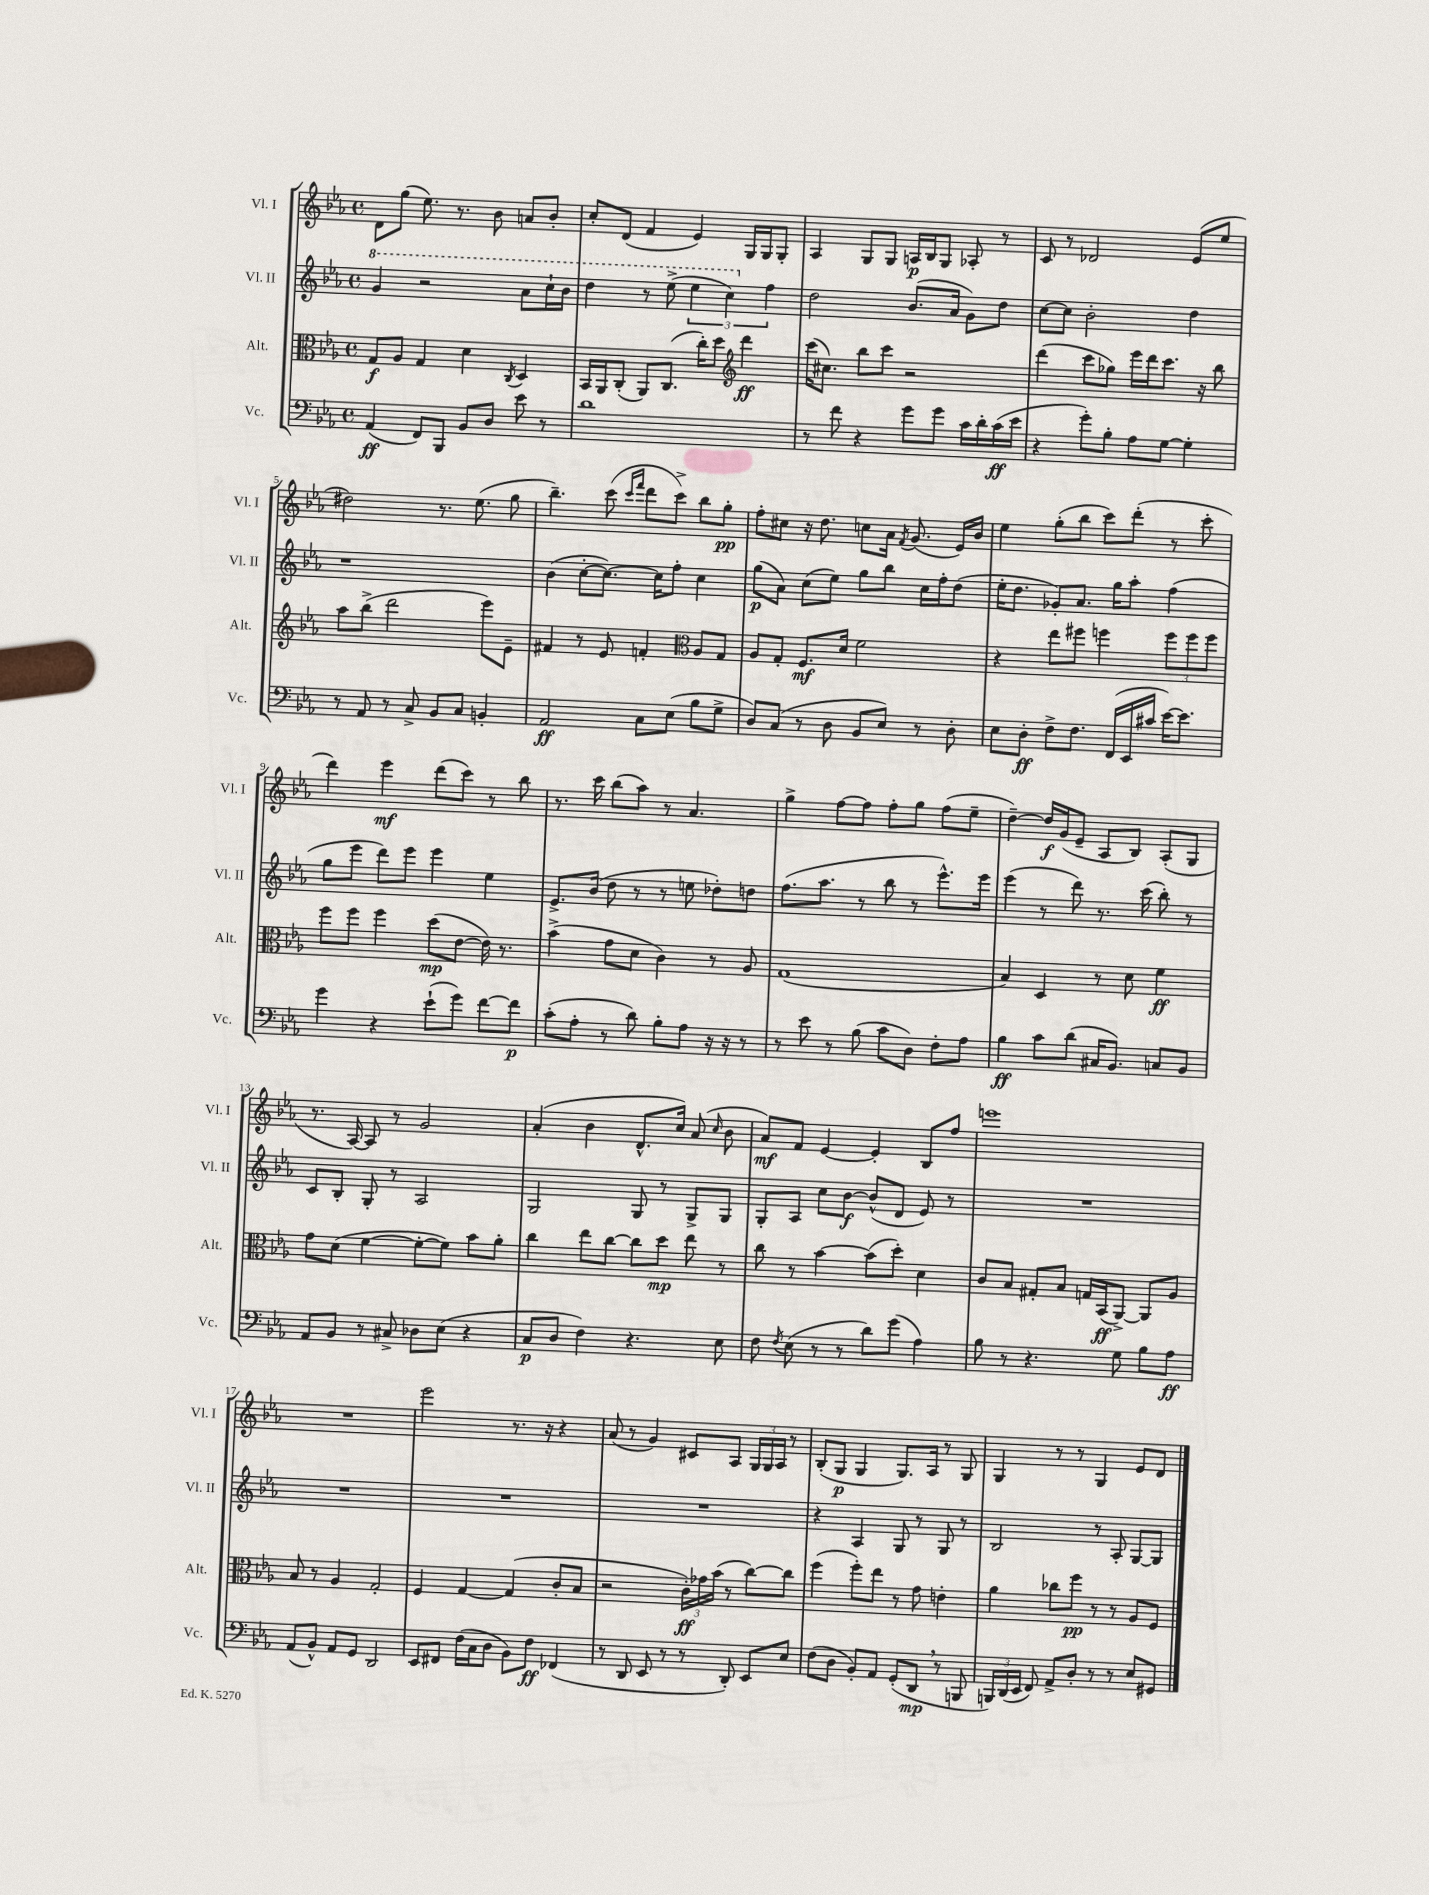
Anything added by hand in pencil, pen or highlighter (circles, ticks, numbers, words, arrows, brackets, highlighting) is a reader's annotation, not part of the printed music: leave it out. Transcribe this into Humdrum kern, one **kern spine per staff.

**kern	**kern	**kern	**kern
*staff4	*staff3	*staff2	*staff1
*clefF4	*clefC3	*clefG2	*clefG2
*k[b-e-a-]	*k[b-e-a-]	*k[b-e-a-]	*k[b-e-a-]
*M4/4	*M4/4	*M4/4	*M4/4
*met(c)	*met(c)	*met(c)	*met(c)
(4AA-/	8G/L	4gg/	8d\L
.	8A-/J	.	(8gg\J
8FF/L)	4G/	2r	8.ee-\)
8BBB-/J	.	.	.
.	.	.	8.r
8BB-/L	4d\	.	.
8D/J	.	.	8b-\
.	8qC/	.	.
8e-\	4D/	8aa-\L	8a/L
8r	.	16ccc`\L	8b-'/J
.	.	16bb-\JJ	.
=	=	=	=
1d	16BB-/LL	4ddd\	8cc'/L
.	16AA-/J	.	.
.	(8C'/J	.	(8d/J
.	8AA-/L)	8r	4f/
.	(8.C/J	(8eee-^\	.
.	.	6eee-\	4e-/)
.	16cc'\LK)	.	.
.	8dd\J	.	.
.	.	6ccc\)	.
*	*clefG2	*	*
.	4ddd\	.	16G/LL
.	.	.	16G/J
.	.	6ff\	.
.	.	.	8G'/J
=	=	=	=
8r	(16ccc\LK	2dd\	4A-/
.	8.cc#\J)	.	.
8f\	.	.	.
4r	8bb-\L	.	8G/L
.	8ccc\J	.	8G/J
8g\L	2r	(8.b-/L	16A/LL
.	.	.	16B-/J
8g\J	.	.	8G/J
.	.	16a-/Jk	.
16c\LL	.	8g\L)	8A-'/
16d'\	.	.	.
(16c\	.	8dd\J	8r
16e-\JJ	.	.	.
=	=	=	=
4r	(4ddd\	[8cc\L	8c/
.	.	8cc\]J	8r
8g'\L)	8ccc\L	2b-'\	2d-/
8B-'\J	8gg-\J)	.	.
8A-\L	16eee-\LL	.	.
.	16ddd\J	.	.
[8G\J	8.ccc\J	.	.
4G'\]	.	4dd\	(8e-/L
.	16r	.	.
.	8bb-\	.	8ee-/J
=	=	=	=
8r	8aa-\L	1r	2dd#\)
8AA-/	(8bb-^\J	.	.
8r	2ddd\	.	.
8C^/	.	.	.
8BB-/L	.	.	8.r
8C/J	.	.	.
.	.	.	(8.ee-\
4BB'/	8eee-\L)	.	.
.	8e-~\J	.	8gg\
=	=	=	=
2AA-/	4f#/	(4b-\	4.bb-~\)
.	8r	[8cc'\L	.
.	8e-/	8.cc\_J)	(8ccc\
.	.	.	16qqccc/LL
.	.	.	16qqfff/JJ
8C\L	4f'/	.	8ddd\L
.	.	16cc\]LK	.
(8E-\J	.	8ff'\J	8ccc^\J)
*	*clefC3	*	*
8B-\L	8A-/L	4cc\	8bb-\L
8G^\J	8G/J	.	8gg'\J
=	=	=	=
8D/L)	8A-/L	(8gg\L	8ff'\L
(8C/J	8G'/J	8a-\J)	8cc#\J
8r	8.F/L	(8cc\L	16r
.	.	.	8.dd\
8D\	.	8ee-\J)	.
.	16d/Jk	.	.
8BB-/L	2f\	8gg\L	8cc\L
8E-/J)	.	8bb-\J	16a-\Jk
.	.	.	8qf/
.	.	.	(8.g/
8r	.	16cc\LL	.
.	.	16ff'\J	.
8D'\	.	(8dd\J	16e-/LL)
.	.	.	16b-/JJ
=	=	=	=
8E-\L	4r	16ee-'\LK	4ee-\
.	.	8.dd\J	.
8D'\J	.	.	.
8F^\L	8ee-\L	8g-'/L)	(8gg'\L
8.F\J	8ff#\J	8.a-/J	8bb-\J
.	4ff\	.	8ccc\L)
(16FF/LL	.	16gg\LK	.
16EE-/	.	8aa-'\J	(8ddd'\J
16c#/JJ	.	.	.
[16e-\LK)	12ff\L	(4ff\	8r
8.e-\]J	.	.	.
.	12ff\	.	.
.	.	.	8ccc'\
.	12ff\J	.	.
=	=	=	=
4g\	8ff\L	8gg\L	4ddd\)
.	8ff\J	8eee-\J	.
4r	4ff\	8ddd\L)	4eee-\
.	.	8eee-\J	.
(8e-`\L	(8dd\L	4eee-\	(8ddd\L
8g\J)	[8e-\J	.	8ccc\J)
[8f\L	16e-\])	4ee-\	8r
.	8.r	.	.
8f\]J	.	.	8bb-\
=	=	=	=
(8c'\L	(4b-^\	8.e-^/L	8.r
8A-'\J	.	.	.
.	.	(16b-/Jk	16ccc\
8r	8g\L	8dd\	(8bb-\L
8d\)	8d\J	8r	8aa-\J)
8B-'\L	4c\)	8r	8r
8A-\J	.	8ee\	4.a-/
16r	8r	8dd-'\L)	.
16r	.	.	.
8r	8A-/	8dd\J	.
=	=	=	=
8r	(1G	(8.ff\L	4gg^\
8e-\	.	.	.
.	.	8.aa-\J	.
8r	.	.	[8ff\L
(8B-\	.	8r	8ff\]J
8c\L	.	8bb-\	8ff'\L
8D\J)	.	8r	8gg\J
8F'\L	.	8.eee-^^\L)	(8ff\L
8A-\J	.	.	8ee-~\J
.	.	16eee-\Jk	.
=	=	=	=
4B-\	4B-/)	(4eee-\	[4dd~\)
8c\L	4D/	8r	16dd/]LL
.	.	.	(16g/J
(8d\J	.	8ddd\)	8e-~/J
16C#/LK	8r	8.r	8A-/L
8.BB-/J)	.	.	.
.	8d\	.	8B-/J)
.	.	(16ccc\	.
8C/L	4f\	8bb-'\)	(8A-'/L
8BB-/J	.	8r	8G/J
=	=	=	=
8AA-/L	8g\L	8c/L	8.r
8BB-/J	(8d\J	8B-'/J	.
.	.	.	[16A-/)
8r	[4f\	8G'/	8A-/]
8C#^/	.	8r	8r
8D-\L	8f'\_L	2A-/	2g/
(8E-\J	8f\]J)	.	.
4r	8b-\L	.	.
.	8a-'\J	.	.
=	=	=	=
8C/L	4cc\	2G/	(4a-'/
8D/J	.	.	.
4F\)	8ee-\L	.	4b-\
.	[8cc\J	.	.
4.r	8cc\]L	8G/	8.d^^/L
.	8dd\J	8r	.
.	.	.	16cc/Jk)
.	8ee-\	8G^/L	(8a-/
.	.	.	16qqcc/
8E-\	8r	8G/J	8b-\
=	=	=	=
8F\	8cc\	8G'/L	8a-/L)
8qF/	.	.	.
(8E-\	8r	8A-/J	8f/J
8r	[4b-\	8cc\L	[4e-/
8r	.	[8b-\J	.
8d\L)	(8b-\]L	(8b-^^/]L	4e-'/]
(8g\J	8dd'\J)	8d/J	.
4A-\)	4d\	8e-/)	8B-/L
.	.	8r	8ff/J
=	=	=	=
8B-\	8c/L	1r	1eee
8r	8B-/J	.	.
4.r	8G#'/L	.	.
.	8B-/J	.	.
.	16G/LL	.	.
.	(16BB-/J	.	.
8G\	[8AA-^/J)	.	.
8B-\L	8AA-/]L	.	.
8A-\J	8A-/J	.	.
=	=	=	=
(8AA-/L	8B-/	1r	1r
8BB-^^/J)	8r	.	.
8AA-/L	4A-/	.	.
8GG/J	.	.	.
2DD/	2G'/	.	.
=	=	=	=
8EE-/L	4F/	1r	2eee-\
8FF#/J	.	.	.
(16F\LL	[4G/	.	.
16C\J	.	.	.
8D\J	.	.	.
8BB-\L)	(4G/]	.	8.r
8F\J	.	.	.
.	.	.	16r
(4FF-/	8c'/L	.	4r
.	8B-/J	.	.
=	=	=	=
8r	2r	1r	(8a-/
8DD/	.	.	8r
8EE-/	.	.	4g/)
8r	.	.	.
8r	24c'\LL)	.	8c#/L
.	24g-\	.	.
.	(24b-\JJ	.	.
8DD'/)	8r	.	8A-/J
8EE-/L	[8cc\L)	.	24G/LL
.	.	.	24G/
.	.	.	24A-/JJ
8E-/J	8cc\]J	.	8r
=	=	=	=
(8F\L	(4ff\	4r	(8B-'/L
8D\J	.	.	8G/J
8BB-'/L)	8ff'\L)	4A-/	4G/
8AA-/J	8ee-\J	.	.
(8GG'/L	8r	8G/	8.G/L)
8DD/J	8g\	8r	.
.	.	.	16A-/Jk
8r	4e'\	8G/	8r
8BBB/	.	8r	8G/
=	=	=	=
24BBB/LL)	4a-\	2B-/	4G/
(24DD/	.	.	.
24EE-/JJ	.	.	.
8FF/)	.	.	.
8AA-^/L	8cc-\L	.	8r
8D'/J	8ff\J	.	8r
8r	8r	8r	4G/
8r	8r	8A-'/	.
8E-/L	8A-/L	[8G/L	8e-/L
8GG#/J	8F/J	8G/]J	8d/J
==	==	==	==
*-	*-	*-	*-
